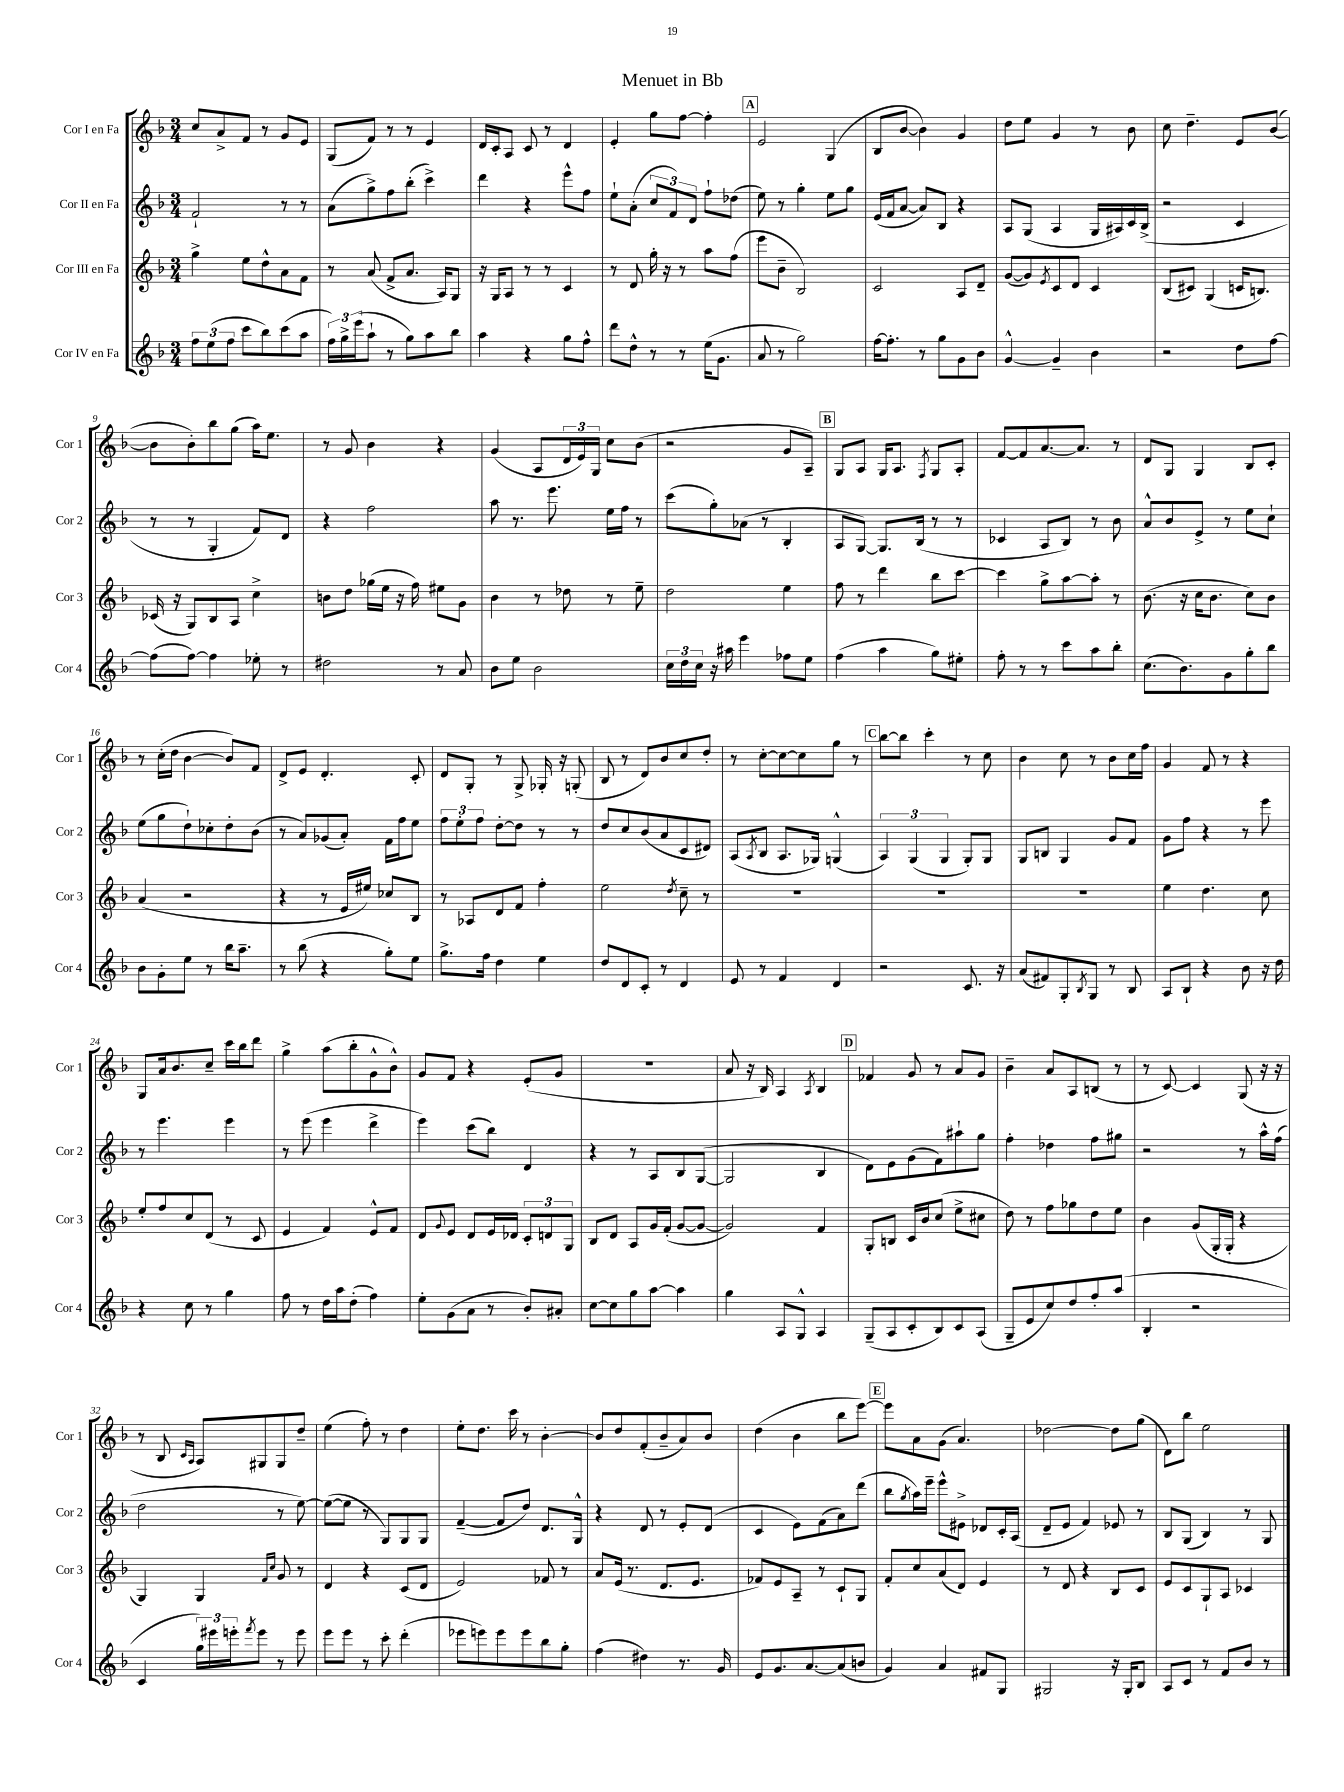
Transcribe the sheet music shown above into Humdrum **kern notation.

**kern	**kern	**kern	**kern
*staff4	*staff3	*staff2	*staff1
*clefG2	*clefG2	*clefG2	*clefG2
*k[b-]	*k[b-]	*k[b-]	*k[b-]
*M3/4	*M3/4	*M3/4	*M3/4
12ff	4gg^	2f`	8cc
(12ee	.	.	.
.	.	.	8a^
12ff	.	.	.
8ccc	8ee	.	8f
8bb-)	8dd^^	.	8r
(8ccc	8a	8r	8g
8aa	8f	8r	8e
=	=	=	=
24ff)	8r	(8a	(8G
24gg^	.	.	.
(24eee	.	.	.
8aa`	(8a	8gg^)	8f)
8r	8f^	8ff	8r
8gg)	8.a	(8bb-'	8r
8aa	.	4ccc^)	4e
.	16A)	.	.
8bb-	8G	.	.
=	=	=	=
4aa	16r	4ddd	16d
.	16G	.	16c'
.	8A	.	8A
4r	8r	4r	8c
.	8r	.	8r
8gg	4c	8eee^^	4d
8ff^^	.	8ff	.
=	=	=	=
8ddd	8r	8ee`	4e'
8dd^^	8d	(8a'	.
8r	16gg'	12cc	8gg
.	16r	.	.
.	.	12f)	.
8r	8r	.	[8ff
.	.	12d	.
(16ee	8aa	8ff`	4ff']
8.g	.	.	.
.	(8ff	(8dd-	.
=	=	=	=
8a	8eee	8ee)	2e
8r	8b-~	8r	.
2gg)	2B-)	4gg'	.
.	.	8ee	(4G
.	.	8gg	.
=	=	=	=
[16ff	2c	(16e	8B-
8.ff']	.	16f	.
.	.	[8a	[8b-
8r	.	8a])	4b-])
8gg	.	8B-	.
8g	8A	4r	4g
8b-	8d~	.	.
=	=	=	=
[4g^^	([8g	8A	8dd
.	8g])	(8G	8ee
.	8qe	.	.
4g~]	8c	4A	4g
.	8d	.	.
4b-	4c	16G	8r
.	.	16A#)	.
.	.	16c	8b-
.	.	(16B-^	.
=	=	=	=
2r	(8B-	2r	8cc
.	8c#)	.	4.dd~
.	(4G	.	.
8dd	16c	4c	8e
.	8.B)	.	.
[8ff	.	.	([8b-
=	=	=	=
(8ff]	(16c-	8r	8b-]
.	16r	.	.
[8ff)	8G)	8r	8b-')
4ff]	8B-	4G'	8bb-
.	8A	.	(8gg
8ee-'	4cc^	8f)	16aa)
.	.	.	8.ee
8r	.	8d	.
=	=	=	=
2dd#	8b	4r	8r
.	8dd	.	8g
.	(16gg-	2ff	4b-
.	16ee	.	.
.	16r	.	.
.	16ff)	.	.
8r	8ee#	.	4r
8a	8g	.	.
=	=	=	=
8b-	4b-	8aa	(4g
8ee	.	8.r	.
2b-	8r	.	8A
.	.	8.eee	.
.	8dd-	.	24d
.	.	.	24e)
.	.	.	24G
.	8r	16ee	8cc
.	.	16ff	.
.	8ee~	8r	(8b-
=	=	=	=
24cc	2dd	(8ccc	2r
24dd	.	.	.
24cc	.	.	.
16r	.	8gg')	.
16aa#	.	.	.
4eee	.	(8a-	.
.	.	8r	.
8ff-	4ee	4B-'	8g
8ee	.	.	8A~)
=	=	=	=
(4ff	8ff	8A	8G
.	8r	[8G)	8A
4aa	4ddd	8.G]	16G
.	.	.	8.A
.	.	(16B-	.
.	.	.	8qF
8gg)	8bb-	8r	8G
8ee#'	[8ccc	8r	8A'
=	=	=	=
8ff'	4ccc]	4c-	[8f
8r	.	.	8f]
8r	8gg^	8A	[8.a
8ccc	[8aa	8B-)	.
.	.	.	8.a]
8aa	8aa']	8r	.
8bb-'	8r	8b-	8r
=	=	=	=
(8.cc	(8.b-	8a^^	8d
.	.	8b-	8G
8.b-)	16r	.	.
.	16cc	8e^	4G
.	8.b-	.	.
8g	.	8r	.
8gg'	8cc)	8ee	8B-
8bb-	8b-	8cc`	8c'
=	=	=	=
8b-	(4a	(8ee	8r
8g'	.	8gg	(16cc'
.	.	.	16dd
8ee	2r	8dd`)	[4b-
8r	.	8cc-'	.
16bb-	.	8dd'	8b-])
8.aa~	.	.	.
.	.	(8b-	8f
=	=	=	=
8r	4r	8r	8d^
(8bb-	.	8a)	8e
4r	8r	(8g-	4.d'
.	16e	8a')	.
.	16ee#)	.	.
8gg')	8cc-	16f	.
.	.	16ff	.
8ee	8B-	8ee	8c'
=	=	=	=
8.gg^	8r	12ff	8d
.	.	12ee'	.
.	8A-	.	8G'
.	.	12ff	.
16ff	.	.	.
4dd	8d	[8dd'	8r
.	8f	8dd]	8G^
4ee	4ff'	8r	16G-'
.	.	.	16r
.	.	8r	(8G'
=	=	=	=
8dd	2ee	8dd	8B-
8d	.	8cc	8r
8c'	.	(8b-	8d)
8r	.	8a	8b-
.	8qdd	.	.
4d	8cc~	8c	8cc
.	8r	8d#)	8dd'
=	=	=	=
8e	2.r	(8A	8r
.	.	8qA	.
8r	.	8B-	[8cc'
4f	.	8.A	8cc_
.	.	.	8cc]
.	.	16G-)	.
4d	.	(4G^^	8gg
.	.	.	8r
=	=	=	=
2r	2.r	6A)	[8bb-
.	.	.	8bb-]
.	.	(6G	.
.	.	.	4ccc'
.	.	6G	.
8.c	.	8G')	8r
.	.	8G	8cc
16r	.	.	.
=	=	=	=
(8a	2.r	8G	4b-
8f#)	.	8B	.
8G'	.	4G	8cc
8qB-	.	.	.
8G	.	.	8r
8r	.	8g	8b-
8B-	.	8f	16cc
.	.	.	16ff
=	=	=	=
8A	4ee	8g	4g
8B-`	.	8ff	.
4r	4.dd	4r	8f
.	.	.	8r
8b-	.	8r	4r
16r	8cc	8eee	.
16dd	.	.	.
=	=	=	=
4r	8ee'	8r	8G
.	8ff	4.eee	16a
.	.	.	8.b-
8cc	8cc	.	.
8r	(8d	.	8cc~
4gg	8r	4eee	16ccc
.	.	.	16bb-
.	8c	.	8ddd
=	=	=	=
8ff	4e	8r	4gg^
8r	.	(8eee	.
16dd	4f)	4eee	(8aa
16aa	.	.	.
(8dd'	.	.	8bb-'
4ff)	8e^^	4ddd^	8g^^
.	8f	.	8b-^^)
=	=	=	=
8ee'	8d	4eee)	8g
.	8qqg	.	.
(8g	8e	.	8f
8a	8d	(8ccc	4r
8r	16e	8bb-)	.
.	16d-	.	.
8b-')	12c'	4d	(8e'
.	12d	.	.
8a#'	.	.	8g
.	12G	.	.
=	=	=	=
[8cc	8B-	4r	2.r
8cc]	8d	.	.
8gg	8A	8r	.
[8aa	16g	8A	.
.	(16f'	.	.
4aa]	[8g	8B-	.
.	8g_	([8G	.
=	=	=	=
4gg	2g])	2G]	8a
.	.	.	16r
.	.	.	16B-)
8A	.	.	4A
8G^^	.	.	.
.	.	.	8qA
4A	4f	4B-	4B-
=	=	=	=
(8G~	8G'	8d)	4f-
8A	8B	8e	.
8c'	16c	(8g	8g
.	16b-	.	.
8B-)	(8cc	8f)	8r
8c	8ee^	8aa#`	8a
(8A	8cc#	8gg	8g
=	=	=	=
8G~	8dd)	4ff'	4b-~
8e	8r	.	.
8cc)	8ff	4dd-	8a
8dd	8gg-	.	8A
8ff'	8dd	8ff	(8B
(8aa	8ee	8gg#	8r
=	=	=	=
4B-'	4b-	2r	8r
.	.	.	[8c)
2r	(8g	.	4c]
.	16G'	.	.
.	16G'	.	.
.	4r	8r	(8G
.	.	16aa^^	16r
.	.	(16ff	16r
=	=	=	=
4c	4G)	2dd	8r
.	.	.	8B-
.	.	.	16qqc
.	.	.	16qqA
24gg)	4G	.	8A)
24eee#	.	.	.
24eee'	.	.	.
8qfff	.	.	.
8eee	.	.	8G#
.	16qqf	.	.
.	16qqcc	.	.
8r	8g	8r	8G#
8eee	8r	[8ee)	8dd~
=	=	=	=
8eee	4d	(8ee_	(4ee
8eee	.	8ee]	.
8r	4r	8r	8ff')
8ccc'	.	8G)	8r
(4ddd'	(8c	8G	4dd
.	8d	8G	.
=	=	=	=
8eee-	2e)	([4f~	8ee'
8eee)	.	.	8.dd
8eee	.	8f]	.
.	.	.	16ccc
8eee	.	8dd)	8r
8bb-	8f-	8.d	[4b-'
8gg'	8r	.	.
.	.	16G^^	.
=	=	=	=
(4ff	8a	4r	8b-]
.	(16e	.	8dd
.	8.r	.	.
4dd#)	.	8d	(8f'
.	8.d	8r	8b-~
8.r	.	8e'	8a)
.	8.e	.	.
.	.	(8d	8b-
16g	.	.	.
=	=	=	=
8e	8f-)	4c	(4dd
8.g	8e	.	.
.	8A~	8e)	4b-
[8.a	.	.	.
.	8r	(8f	.
(8a]	8c`	8a)	8bb-
8b	8G	(8ddd	[8eee)
=	=	=	=
4g)	8f'	8bb-	8eee]
.	.	8qgg	.
.	8cc	16aa)	8a
.	.	16eee~	.
4a	(8a	8eee^^	(8g
.	8d)	8e#^	4.a)
8f#	4e	8d-	.
8G	.	16c'	.
.	.	(16A	.
=	=	=	=
2G#	8r	8d~	[2dd-
.	8d	8e	.
.	4r	4f)	.
16r	8B-	8e-	8dd-]
16G#'	.	.	.
8B-	8c	8r	(8gg
=	=	=	=
8A	8e	8B-	8d)
8c	8c	(8G	8bb-
8r	8G`	4B-)	2ee
8f	8A	.	.
8b-	4c-	8r	.
8r	.	8G	.
==	==	==	==
*-	*-	*-	*-
